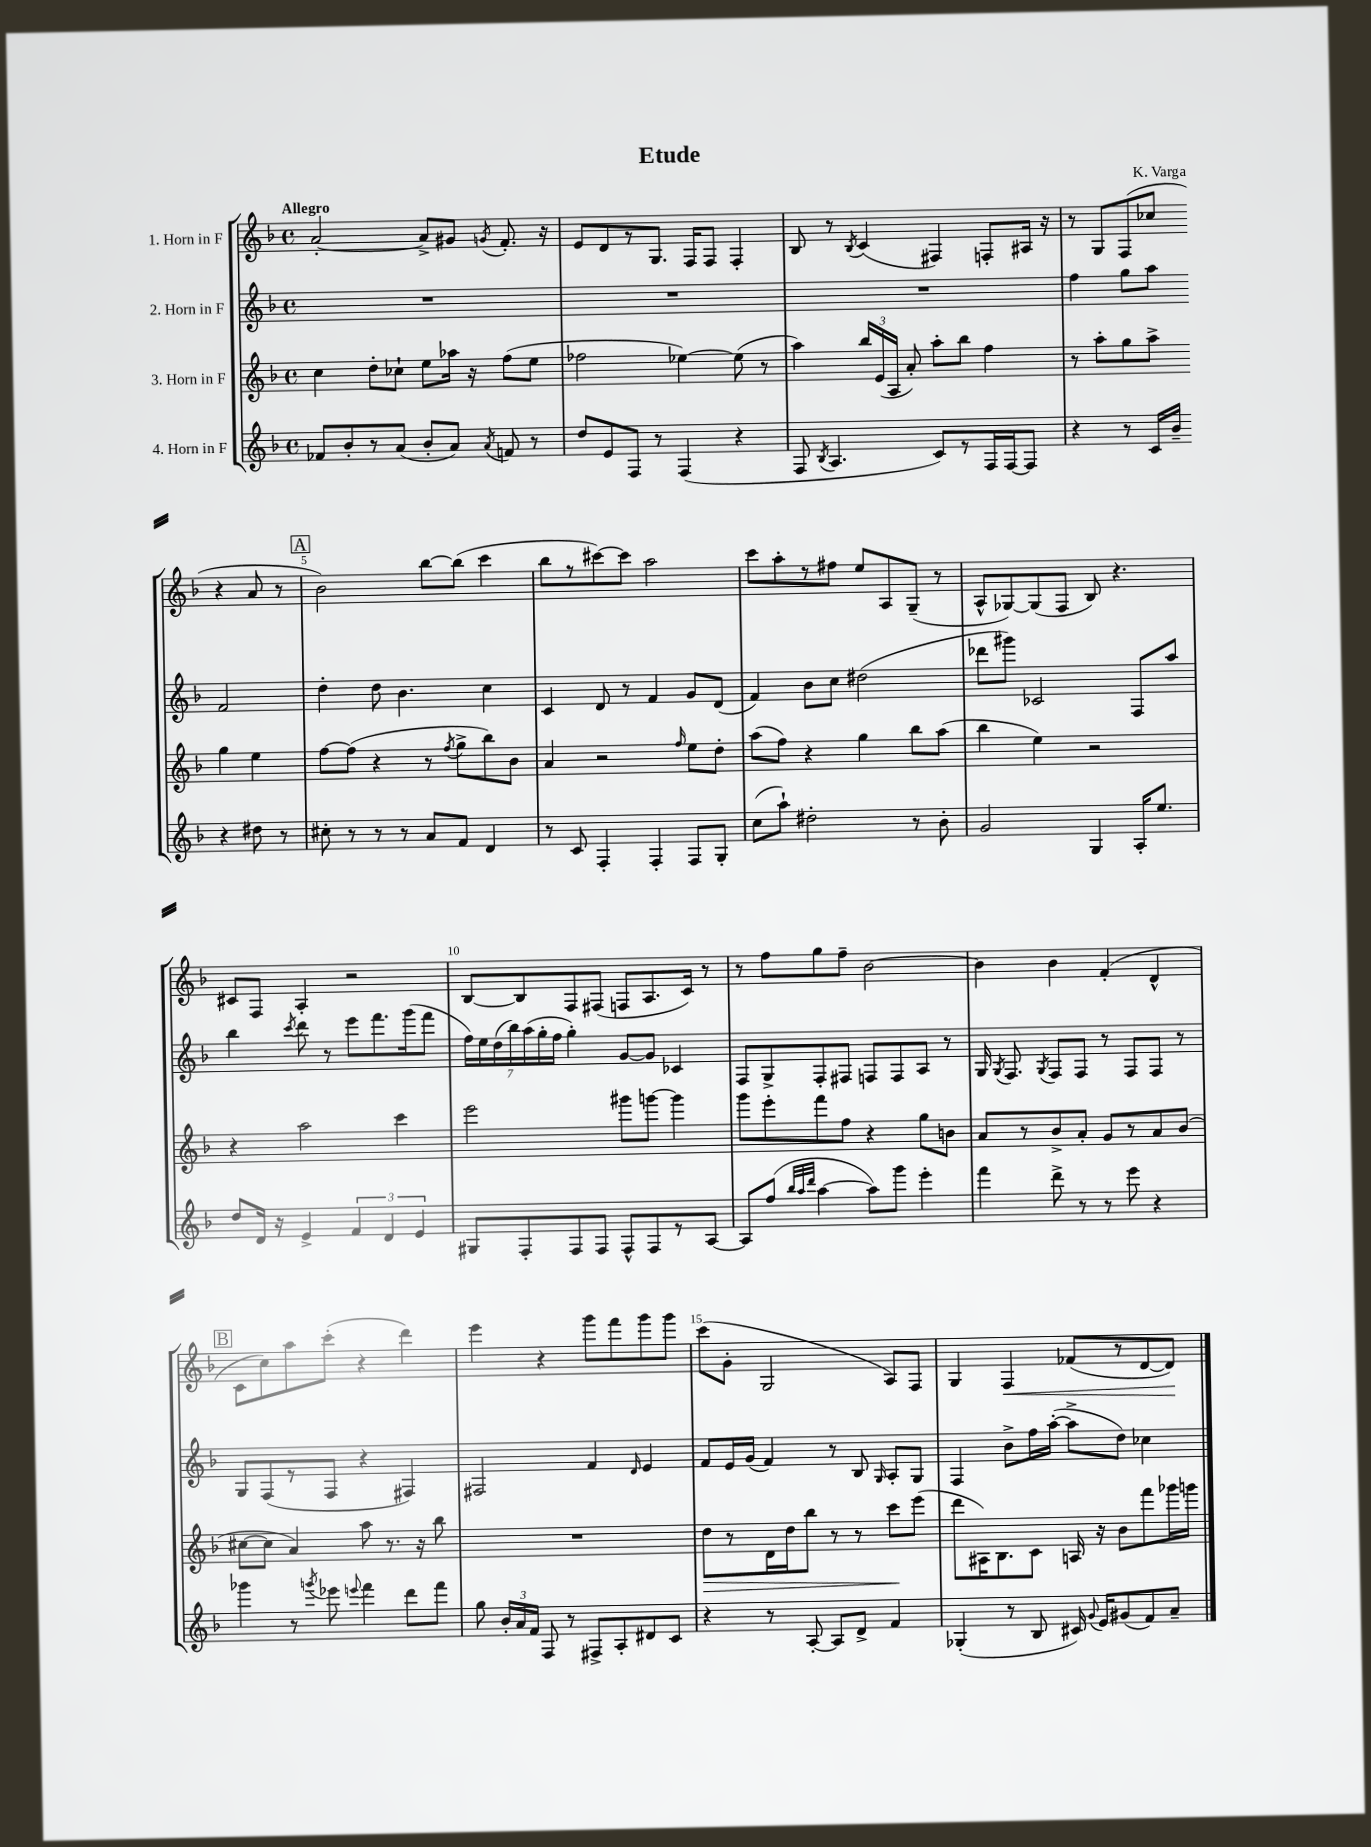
\header { title = "Etude" composer = "K. Varga" }
<<
\new StaffGroup <<
\new Staff = "s0" \with { instrumentName = "1. Horn in F" } {
    \clef treble \key f \major \defaultTimeSignature \time 4/4 \tempo "Allegro"
    \autoBeamOff a'2~-. a'8[-> gis'8] \acciaccatura { g'8 } f'8.-. r16 |
    e'8[ d'8 r8 g8.] f16[ f8] f4-. |
    bes8 r8 \acciaccatura { bes8 } c'4( fis4) f8[-. ais16] r16 |
    r8 g8[ f8( ces''8] r4 a'8 r8 |
    \mark \markup { \box "A" } bes'2) bes''8[~ bes''8]( c'''4 |
    bes''8[ r8 cis'''8~) cis'''8] a''2 |
    c'''8[ a''8-. r8 fis''8] e''8[ a8 g8]--( r8 |
    a8[-^ ges8~) ges8( f8] bes8) r4. |
    cis'8[ f8] a4-. r2 |
    bes8[~ bes8 f8 fis8]( f8[ a8. c'16]) r8 |
    r8 f''8[ g''8 f''8]-- bes'2~ |
    bes'4 bes'4 f'4-.( d'4-^ |
    \mark \markup { \box "B" } c'8[ c''8) a''8 c'''8]-.( r4 d'''4) |
    e'''4 r4 g'''8[ f'''8 g'''8 g'''8] |
    c'''8[( g'8]-. g2 a8[) f8] |
    g4 f4\< fes'8[( r8 d'8~ d'8]\!) \bar "|." |
}
\new Staff = "s1" \with { instrumentName = "2. Horn in F" } {
    \clef treble \key f \major \defaultTimeSignature \time 4/4
    \autoBeamOff R1 |
    R1 |
    R1 |
    f''4 g''8[ a''8] f'2 |
    \mark \markup { \box "A" } d''4-. d''8 bes'4. c''4 |
    c'4 d'8 r8 f'4 g'8[ d'8]( |
    f'4) bes'8[ c''8] dis''2( |
    des'''8[ gis'''8]) ces'2 f8[ a''8] |
    bes''4 \acciaccatura { c'''8 } d'''8 r8 e'''8[ f'''8. g'''16( f'''8] |
    \tuplet 7/4 { f''16[) e''16 d''16( bes''16) a''16( g''16-. f''16] } g''4-.) g'8[~ g'8] ces'4 |
    f8[ g8-> f8-. fis8] f8[ f8 a8] r8 |
    g16 \acciaccatura { g8 } f8. \acciaccatura { g8 } f8[ f8] r8 f8[ f8] r8 |
    \mark \markup { \box "B" } g8[ f8( r8 f8] r4 fis4) |
    fis2 f'4 \grace { d'16 } e'4 |
    f'8[ e'16 g'16]( f'4) r8 bes8 \grace { g16 } a8[-. g8] |
    f4 bes'8[-> f''16 a''16]~-.( a''8[-> d''8]) ces''4 \bar "|." |
}
\new Staff = "s2" \with { instrumentName = "3. Horn in F" } {
    \clef treble \key f \major \defaultTimeSignature \time 4/4
    \autoBeamOff c''4 d''8[-. ces''8]-! e''8[ aes''16] r16 f''8[( e''8] |
    fes''2 ees''4~) ees''8( r8 |
    a''4) \tuplet 3/2 { bes''16[ e'16( a16] } a'8-.) a''8[-. bes''8] f''4 |
    r8 a''8[-. g''8 a''8]-> g''4 e''4 |
    \mark \markup { \box "A" } f''8[~ f''8]( r4 r8 \acciaccatura { f''8 } g''8[-> bes''8) bes'8] |
    a'4 r2 \grace { f''16 } e''8[ d''8]-. |
    a''8[( f''8]) r4 g''4 bes''8[ a''8]( |
    bes''4 e''4) r2 |
    r4 a''2 c'''4 |
    e'''2 gis'''8[ g'''8]~ g'''4 |
    g'''8[ e'''8-. f'''8 f''8] r4 g''8[ b'8] |
    a'8[ r8 bes'8-> a'8]-. g'8[ r8 a'8 bes'8]( |
    \mark \markup { \box "B" } cis''8[~ cis''8] a'4) a''8 r8. r16 bes''8 |
    R1 |
    d''8[\> r8 d'16 d''16 bes''8] r8 r8 c'''8[\! e'''8]( |
    d'''8[ ais16) bes8. c'8] a16 r16 bes'8[ f'''8 ges'''16 g'''16] \bar "|." |
}
\new Staff = "s3" \with { instrumentName = "4. Horn in F" } {
    \clef treble \key f \major \defaultTimeSignature \time 4/4
    \autoBeamOff fes'8[ bes'8-. r8 a'8]( bes'8[-. a'8]) \acciaccatura { a'8 } f'8 r8 |
    d''8[ e'8 f8] r8 f4( r4 |
    f8 \acciaccatura { bes8 } a4. c'8[) r8 f16 f16~ f8] |
    r4 r8 c'16[ bes'16]-- r4 dis''8 r8 |
    \mark \markup { \box "A" } cis''8-. r8 r8 r8 a'8[ f'8] d'4 |
    r8 c'8 f4-. f4-. f8[ g8]-. |
    c''8[( a''8]-!) dis''2-. r8 bes'8-. |
    g'2 g4 a16[-. e''8.] |
    d''8[ d'16] r16 e'4-> \tuplet 3/2 { f'4 d'4 e'4 } |
    gis8[ f8-. f8 f8] f8[-^ f8 r8 a8]~ |
    a8[ f''8]( \grace { bes''32[ a''32 d'''32] } a''4~ a''8[) g'''8] e'''4-. |
    f'''4 d'''8-> r8 r8 e'''8 r4 |
    \mark \markup { \box "B" } ges'''4 r8 \acciaccatura { g'''8 } ees'''8 \appoggiatura { e'''8 } f'''4 d'''8[ f'''8] |
    g''8 \tuplet 3/2 { bes'16[-. a'16 f'16] } f8 r8 fis8[-> a8-. dis'8 c'8] |
    r4 r8 a8~-. a8[ d'8]-> f'4 |
    ges4-.( r8 bes8 cis'16) \appoggiatura { g'8 } e'16[ gis'8( f'8) a'8]-- \bar "|." |
}
>>
>>
\layout { \context { \Score \override BarNumber.break-visibility = ##(#f #t #t) barNumberVisibility = #(every-nth-bar-number-visible 5) } }
